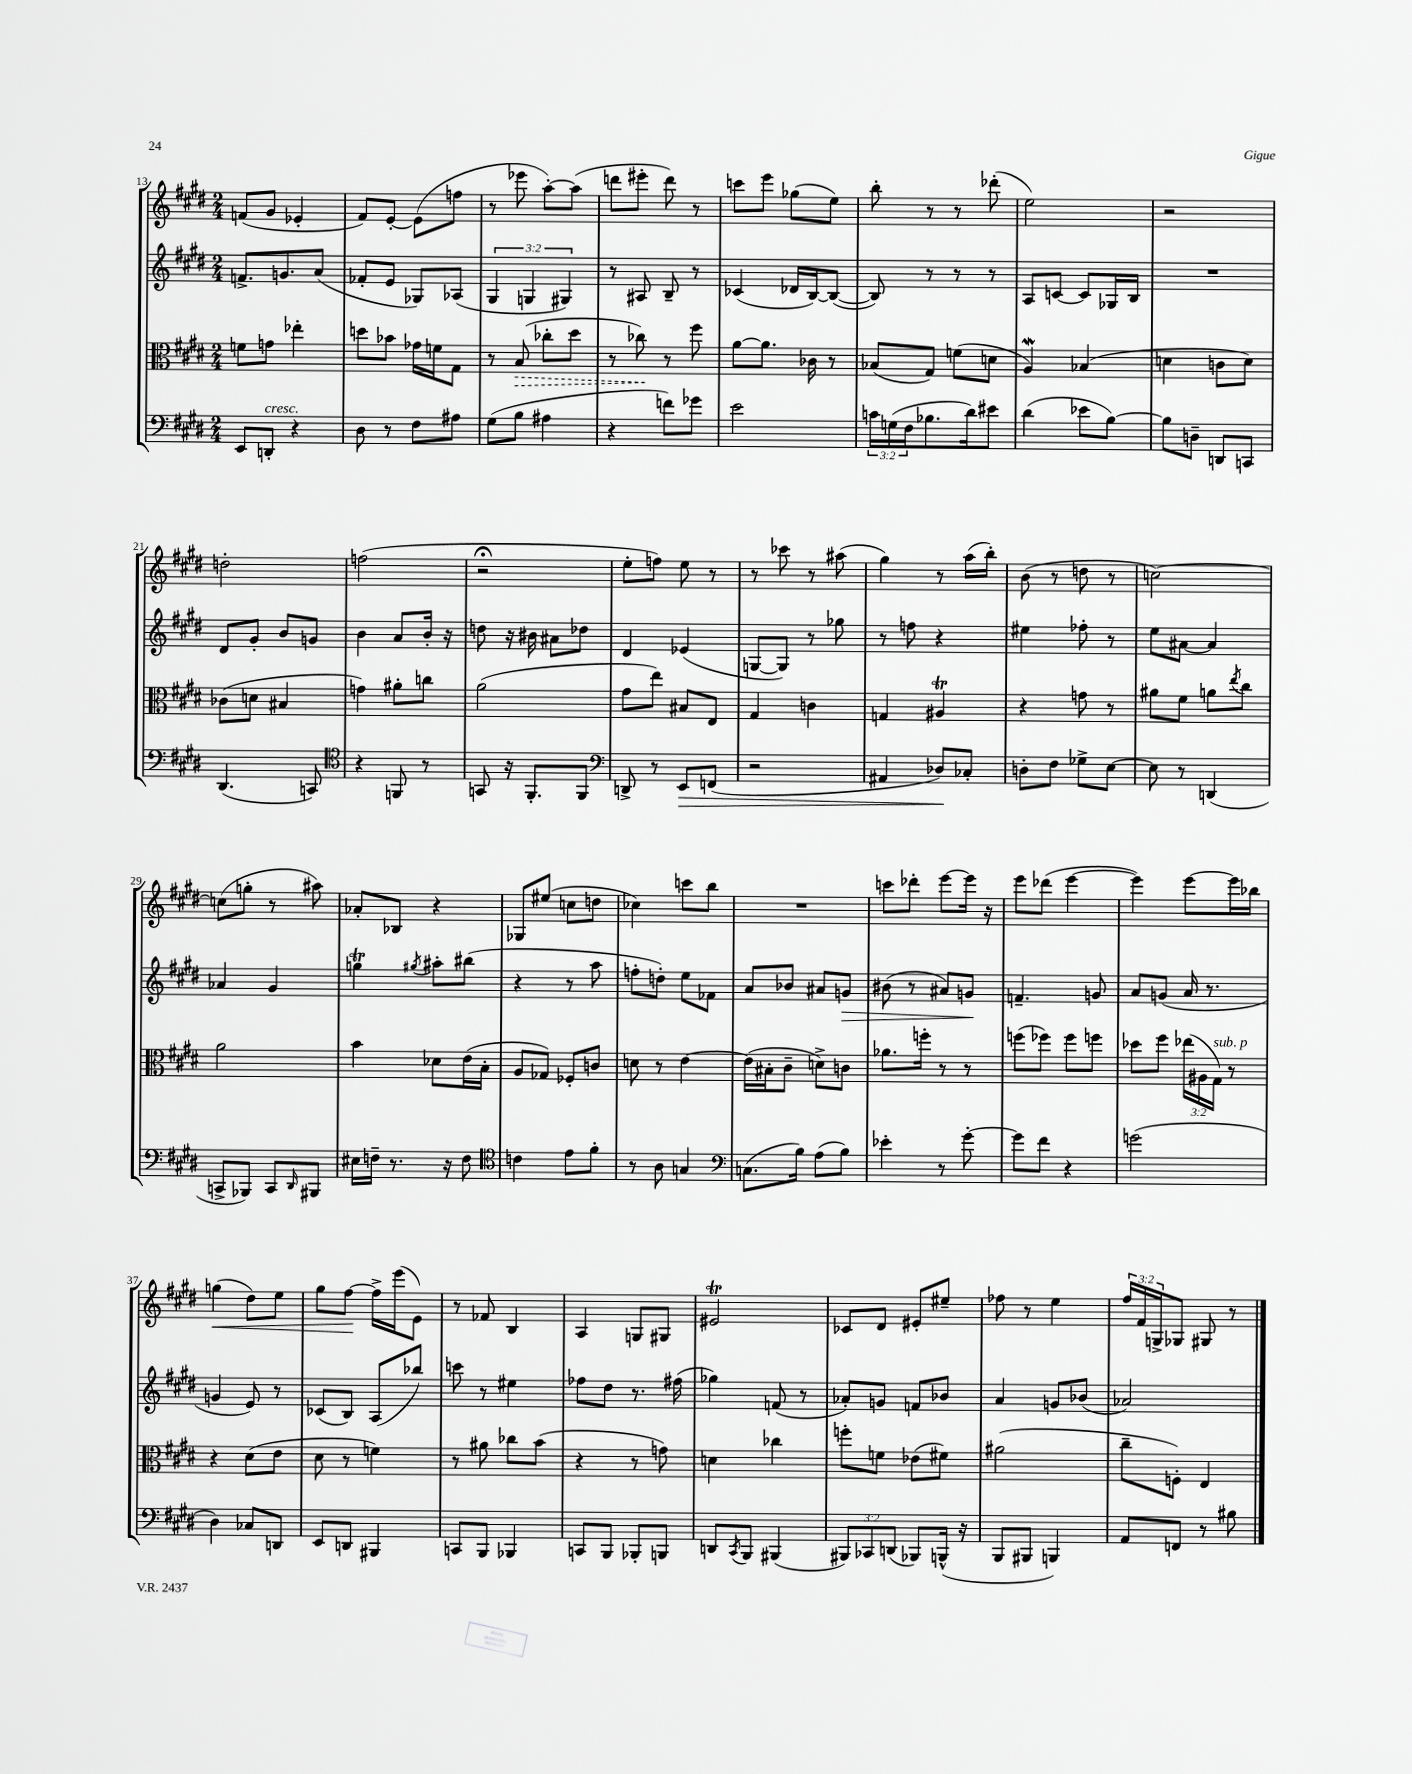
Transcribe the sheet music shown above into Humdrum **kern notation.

**kern	**dynam	**kern	**dynam	**kern	**dynam	**kern	**dynam
*part4	*part4	*part3	*part3	*part2	*part2	*part1	*part1
*staff4	*staff4	*staff3	*staff3	*staff2	*staff2	*staff1	*staff1
*clefF4	*	*clefC3	*	*clefG2	*	*clefG2	*
*k[f#c#g#d#]	*	*k[f#c#g#d#]	*	*k[f#c#g#d#]	*	*k[f#c#g#d#]	*
*M2/4	*	*M2/4	*	*M2/4	*	*M2/4	*
=13	=13	=13	=13	=13	=13	=13	=13
8EE/L	.	8fn\L	.	8.fn^/L	.	(8fn/L	.
!LO:TX:a:i:t=cresc.	!	!	!	!	!	!	!
8DDn'/J	.	8gn\J	.	.	.	8g#/J	.
.	.	.	.	8.gn/	.	.	.
4r	.	4ee-X'\	.	.	.	4e-X'/	.
.	.	.	.	(8a/J	.	.	.
=14	=14	=14	=14	=14	=14	=14	=14
8D#\	.	8ddn\L	.	8f-X'/L	.	8f#/L)	.
8r	.	8b-X\J	.	8e/J	.	[8e'/J	.
8F#\L	.	16g-X\LL	.	8G-X/L)	.	(8e\L]	.
.	.	16fn\J	.	.	.	.	.
8A#X\J	.	8G#\J	.	(8A-X/J	.	8ffn\J	.
=15	=15	=15	=15	=15	=15	=15	=15
(8G#\L	.	8r	.	6G#/	.	8r	.
!	!	!	!LO:HP:b	!	!	!	!
8B\J	.	(8B/	>	.	.	8eee-X\	.
.	.	.	.	6Gn/	.	.	.
4A#X\	.	8cc-X'\L	.	.	.	[8aa'\L)	.
.	.	.	.	6G#X/)	.	.	.
.	.	8dd#\J	.	.	.	(8aa\J]	.
=16	=16	=16	=16	=16	=16	=16	=16
4r	.	8r	.	8r	.	8dddn\L	.
.	.	8cc-X\)	.	8A#X/	.	8eee#X'\J	.
8fn\L)	.	8r	]	8B~/	.	8ddd\)	.
8g-X\J	.	8ff#\	.	8r	.	8r	.
=17	=17	=17	=17	=17	=17	=17	=17
2e\	.	[8a\L	.	(4c-X/	.	8cccn\L	.
.	.	8.a\J]	.	.	.	8eee\J	.
.	.	.	.	16d-X/LL	.	(8gg-X\L	.
.	.	16c-X\	.	[16B/J)	.	.	.
.	.	8r	.	(8B/J_	.	8ee\J)	.
=18	=18	=18	=18	=18	=18	=18	=18
24cn\LL	.	(8B-X/L	.	8B/])	.	8bb'\	.
(24Gn\	.	.	.	.	.	.	.
24F#\J	.	.	.	.	.	.	.
8.B-X\	.	8G#/J)	.	8r	.	8r	.
.	.	(8fn\L	.	8r	.	8r	.
16d#\k)	.	.	.	.	.	.	.
8e#X\J	.	8dn\J	.	8r	.	(8ddd-X'\	.
=19	=19	=19	=19	=19	=19	=19	=19
(4d#\	.	4Aw/)	.	8A/L	.	2ee\)	.
.	.	.	.	[8cn/J	.	.	.
8e-X\L	.	(4B-X/	.	8c/L]	.	.	.
[8B\J)	.	.	.	16G-X/L	.	.	.
.	.	.	.	16B/JJ	.	.	.
=20	=20	=20	=20	=20	=20	=20	=20
8B\L]	.	4dn\	.	2r	.	2r	.
8Dn~\J	.	.	.	.	.	.	.
8DDn/L	.	8cn\L	.	.	.	.	.
8CCn/J	.	8d\J)	.	.	.	.	.
!!LO:LB:g=z
=21	=21	=21	=21	=21	=21	=21	=21
(4.DD#/	.	(8c-X\L	.	8d#/L	.	2ddn'\	.
.	.	8dn\J	.	8g#'/J	.	.	.
.	.	4B#X/	.	8b/L	.	.	.
8CCn/)	.	.	.	8gn/J	.	.	.
=22	=22	=22	=22	=22	=22	=22	=22
*clefC4	*	*	*	*	*	*	*
4r	.	4gn\)	.	4b\	.	(2ffn\	.
8FFn/	.	8a#X'\L	.	8a/L	.	.	.
8r	.	8ccn\J	.	16b'/Jk	.	.	.
.	.	.	.	16r	.	.	.
=23	=23	=23	=23	=23	=23	=23	=23
8GGn/	.	(2a\	.	8ddn\	.	2r;<	.
16r	.	.	.	16r	.	.	.
8.FF#'/L	.	.	.	16b#X\	.	.	.
.	.	.	.	8a#X\L	.	.	.
8FF#/J	.	.	.	8dd-X\J	.	.	.
=24	=24	=24	=24	=24	=24	=24	=24
*clefF4	*	*	*	*	*	*	*
8DDn^/	.	8g#\L	.	4d#/	.	8ee'\L	.
8r	.	8ee\J)	.	.	.	8ffn\J)	.
!	!LO:HP:b	!	!	!	!	!	!
8EE/L	>	8B#X/L	.	(4e-X/	.	8ee\	.
(8FFn/J	.	8E/J	.	.	.	8r	.
=25	=25	=25	=25	=25	=25	=25	=25
2r	.	4G#/	.	[8Gn/L	.	8r	.
.	.	.	.	8G/J])	.	8ccc-X\	.
.	.	4cn\	.	8r	.	8r	.
.	.	.	.	8gg-X\	.	(8aa#X\	.
=26	=26	=26	=26	=26	=26	=26	=26
4AA#X/	.	4Gn/	.	8r	.	4gg#\)	.
.	.	.	.	8ffn\	.	.	.
8D-X/L)	.	4A#Xt/	.	4r	.	8r	.
8C-X'/J	]	.	.	.	.	(16aa\LL	.
.	.	.	.	.	.	16bb'\JJ)	.
=27	=27	=27	=27	=27	=27	=27	=27
8Dn'\L	.	4r	.	4ee#X\	.	(8b\	.
8F#\J	.	.	.	.	.	8r	.
8G-X^\L	.	8gn\	.	8ff-X'\	.	8ddn\	.
[8E\J	.	8r	.	8r	.	8r	.
=28	=28	=28	=28	=28	=28	=28	=28
8E\]	.	8a#X\L	.	8ee\L	.	[2ccn\)	.
8r	.	8f#\J	.	[8a#X\J	.	.	.
(4DDn/	.	8an\L	.	4a#/]	.	.	.
.	.	8qee/	.	.	.	.	.
.	.	8cc#\J	.	.	.	.	.
!!LO:LB:g=z
=29	=29	=29	=29	=29	=29	=29	=29
8CCn^/L	.	2a\	.	4a-X/	.	(8ccn\L]	.
8BBB-X/J)	.	.	.	.	.	8ggn'\J	.
8CC/L	.	.	.	4g#/	.	8r	.
16qqDD#/	.	.	.	.	.	.	.
8BBB#X/J	.	.	.	.	.	8aa#X\)	.
=30	=30	=30	=30	=30	=30	=30	=30
16E#X\LL	.	4b\	.	4ggnT\	.	8a-X'/L	.
16Fn~\JJ	.	.	.	.	.	.	.
8.r	.	.	.	.	.	8B-X/J	.
.	.	.	.	8qgg#X/	.	.	.
.	.	8d-X\L	.	8aa#X'\L	.	4r	.
16r	.	.	.	.	.	.	.
8F\	.	(16e\L	.	(8bb#X\J	.	.	.
.	.	16B'\JJ	.	.	.	.	.
=31	=31	=31	=31	=31	=31	=31	=31
*clefC4	*	*	*	*	*	*	*
4cn\	.	8A/L	.	4r	.	8G-X/L	.
.	.	8G-X/J)	.	.	.	(8ee#X/J	.
8e\L	.	8F-X'/L	.	8r	.	8ccn\L	.
8f#'\J	.	8cn/J	.	8aa\	.	8ddn\J	.
=32	=32	=32	=32	=32	=32	=32	=32
8r	.	8dn\	.	8ffn'\L	.	4cc-X\)	.
8A\	.	8r	.	8ddn'\J)	.	.	.
4Gn/	.	[4e\	.	8ee\L	.	8cccn\L	.
.	.	.	.	8f-X\J	.	8bb\J	.
=33	=33	=33	=33	=33	=33	=33	=33
*clefF4	*	*	*	*	*	*	*
(8.Cn\L	.	(16e\LL]	.	8a/L	.	2r	.
.	.	16B#X'\J	.	.	.	.	.
.	.	8c#~\J	.	8b-X/J	.	.	.
16B\Jk)	.	.	.	.	.	.	.
(8A\L	.	8dn^\L)	.	8a#X/L	.	.	.
!	!	!	!	!	!LO:HP:b	!	!
8B\J)	.	8cn\J	.	8gn/J	>	.	.
=34	=34	=34	=34	=34	=34	=34	=34
4e-X'\	.	8.a-X\L	.	(8b#X\	.	8cccn\L	.
.	.	.	.	8r	.	8ddd-X'\J	.
.	.	16ffn'\Jk	.	.	.	.	.
8r	.	8r	.	8a#X/L)	.	[8eee\L	.
[8g#'\	.	8r	.	8gn/J	.	16eee\Jk]	.
.	.	.	.	.	.	16r	.
.	.	.	.	.	]	.	.
=35	=35	=35	=35	=35	=35	=35	=35
8g#\L]	.	(8ffn\L	.	4.fn~/	.	8eee\L	.
8f#\J	.	8ff-X\J)	.	.	.	(8ddd-X\J	.
4r	.	8ff-\L	.	.	.	[4eee\	.
.	.	8ffn\J	.	8gn/	.	.	.
=36	=36	=36	=36	=36	=36	=36	=36
(2gn\	.	8dd-X\L	.	8a/L	.	4eee\])	.
.	.	8ff#\J	.	(8gn/J	.	.	.
.	.	(24ee-X\LL	.	16a/	.	[8eee\L	.
.	.	24A#X\	.	.	.	.	.
.	.	.	.	8.r	.	.	.
!	!	!LO:TX:a:i:t=sub. p	!	!	!	!	!
.	.	24G#\JJ)	.	.	.	.	.
.	.	8r	.	.	.	16eee\L]	.
.	.	.	.	.	.	16bb-X\JJ	.
!!LO:LB:g=z
=37	=37	=37	=37	=37	=37	=37	=37
!	!	!	!	!	!	!	!LO:HP:b
4D#\)	.	4r	.	4gn/	.	(4ggn\	<
8C-X/L	.	(8d#\L	.	8e/)	.	8dd#\L)	.
8DDn/J	.	8e\J	.	8r	.	8ee\J	.
=38	=38	=38	=38	=38	=38	=38	=38
8EE/L	.	8d#\	.	(8c-X/L	.	8gg#\L	.
8DDn/J	.	8r	.	8B/J)	.	[8ff#\J	.
4BBB#X/	.	4fn\)	.	(8A/L	.	16ff#^\LL]	[
.	.	.	.	.	.	(16eee\J	.
.	.	.	.	8bb-X/J)	.	8e\J)	.
=39	=39	=39	=39	=39	=39	=39	=39
8CCn/L	.	8r	.	8cccn\	.	8r	.
8BBB/J	.	8a#X\	.	8r	.	8f-X/	.
4BBB-X/	.	8cc-X\L	.	4ee#X\	.	4B/	.
.	.	(8b\J	.	.	.	.	.
=40	=40	=40	=40	=40	=40	=40	=40
8CCn/L	.	4r	.	8ff-X\L	.	4A/	.
8BBB/J	.	.	.	8dd#\J	.	.	.
8BBB-X'/L	.	8r	.	8.r	.	8Gn/L	.
8BBBn/J	.	8gn\)	.	.	.	8G#X/J	.
.	.	.	.	(16ff#X\	.	.	.
=41	=41	=41	=41	=41	=41	=41	=41
8DDn/L	.	4dn\	.	4gg-X\)	.	2e#Xt/	.
8qCC#/	.	.	.	.	.	.	.
8BBB/J	.	.	.	.	.	.	.
(4BBB#X/	.	4cc-X\	.	(8fn/	.	.	.
.	.	.	.	8r	.	.	.
=42	=42	=42	=42	=42	=42	=42	=42
12BBB#X/L)	.	8ffn'\L	.	8a-X'/L)	.	8c-X/L	.
12CC-X/	.	.	.	.	.	.	.
.	.	8fn\J	.	8gn/J	.	8d#/J	.
(12DDn/J	.	.	.	.	.	.	.
8BBB-X/L)	.	(8e-X\L	.	8fn/L	.	8e#X'/L	.
(16BBBn^^/Jk	.	8f#X\J)	.	8b-X/J	.	8ee#X~/J	.
16r	.	.	.	.	.	.	.
=43	=43	=43	=43	=43	=43	=43	=43
8BBB/L	.	(2a#X\	.	4a/	.	8ff-X\	.
8BBB#X/J	.	.	.	.	.	8r	.
4BBBn/)	.	.	.	8gn/L	.	4ee\	.
.	.	.	.	(8b-X/J	.	.	.
=44	=44	=44	=44	=44	=44	=44	=44
8AA/L	.	8cc#~\L	.	2a-X/)	.	24ff#/LL	.
.	.	.	.	.	.	24f#/	.
.	.	.	.	.	.	24Gn^/J	.
8FFn/J	.	8Fn'\J)	.	.	.	8G-X/J	.
8r	.	4E/	.	.	.	8G#X/	.
8B#X\	.	.	.	.	.	8r	.
==	==	==	==	==	==	==	==
*-	*-	*-	*-	*-	*-	*-	*-
